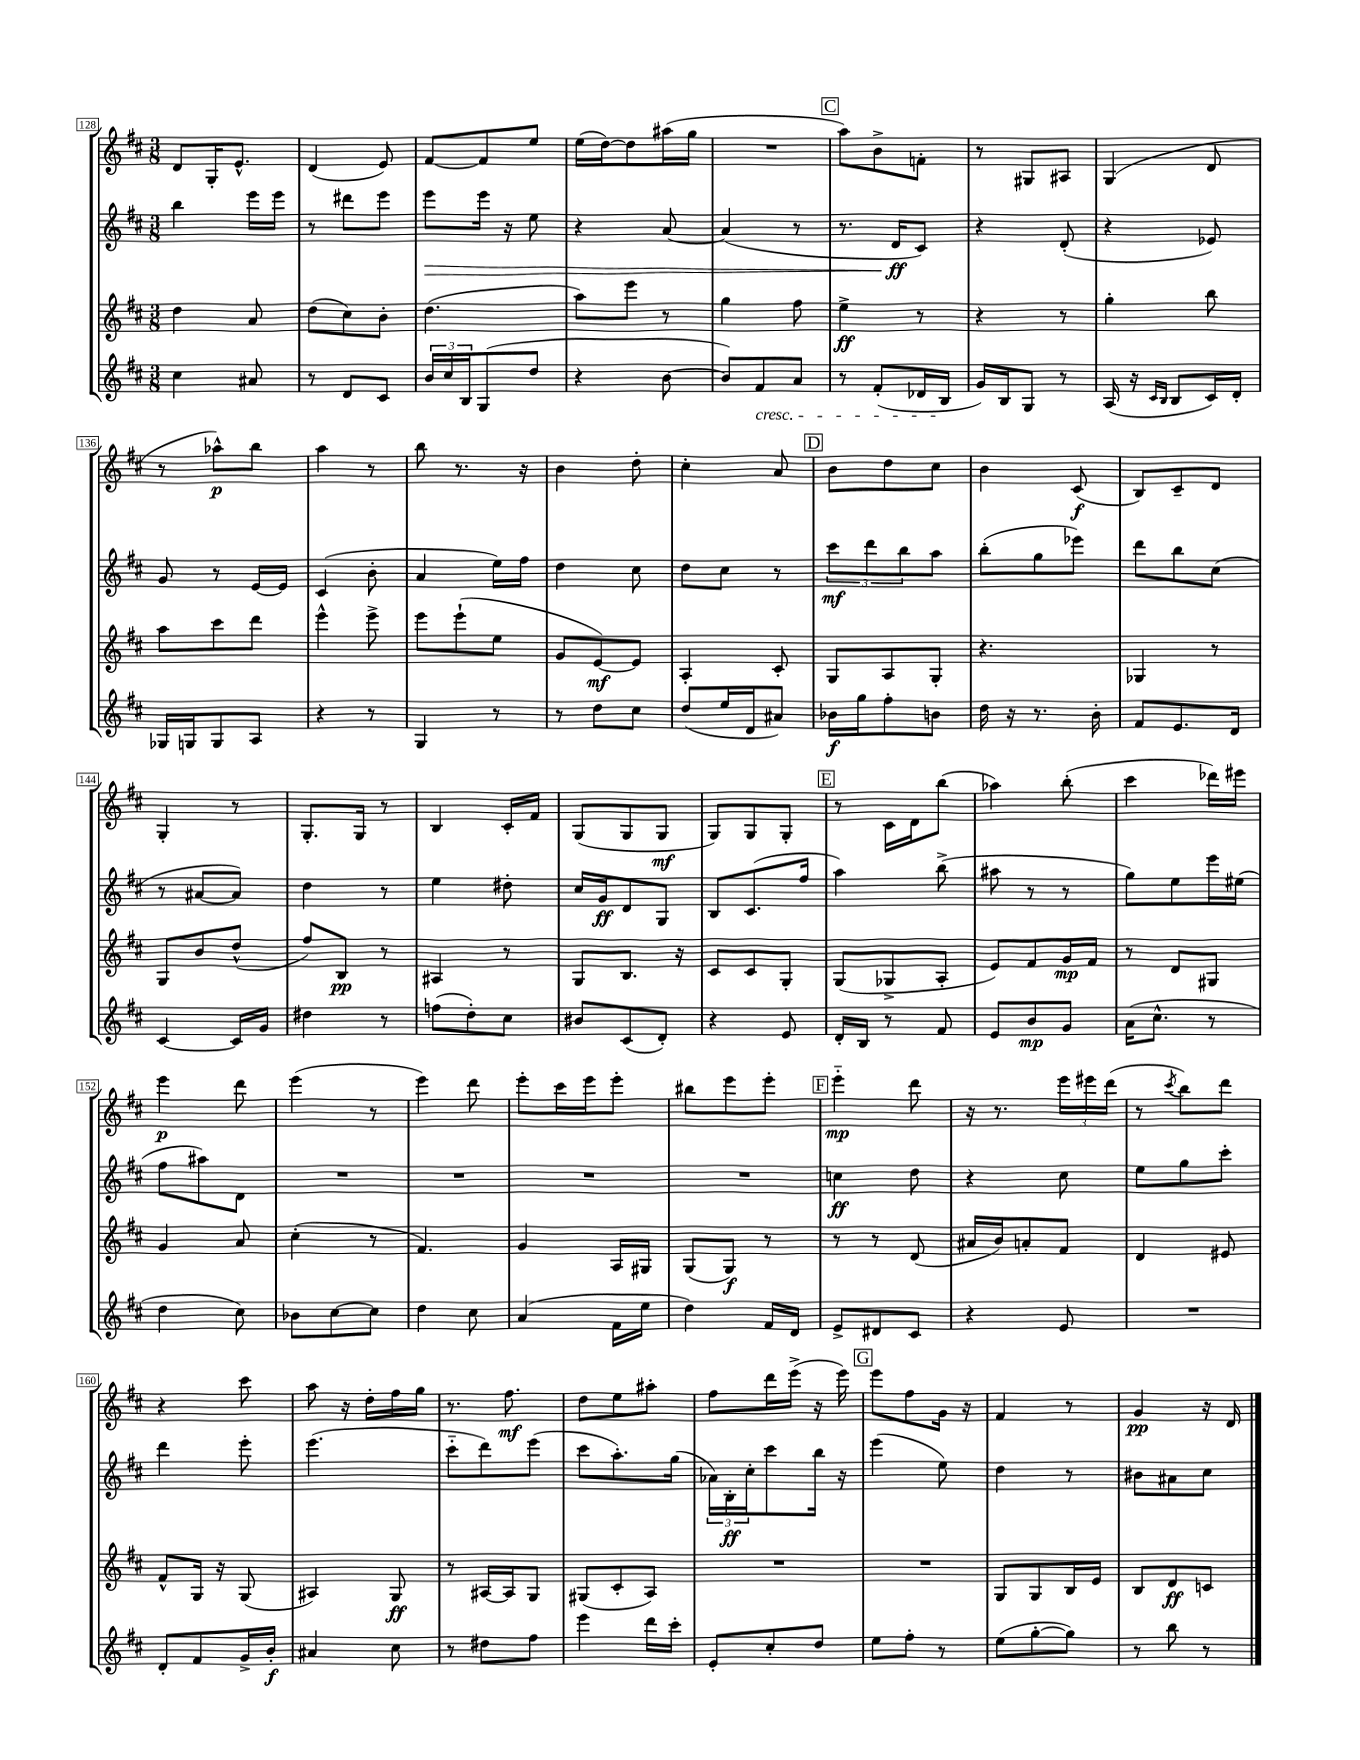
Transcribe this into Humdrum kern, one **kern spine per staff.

**kern	**kern	**kern	**kern
*staff4	*staff3	*staff2	*staff1
*clefG2	*clefG2	*clefG2	*clefG2
*k[f#c#]	*k[f#c#]	*k[f#c#]	*k[f#c#]
*M3/8	*M3/8	*M3/8	*M3/8
4cc#	4dd	4bb	8d
.	.	.	16G'
.	.	.	8.e^^
8a#	8a	16eee	.
.	.	16eee	.
=	=	=	=
8r	(8dd	8r	(4d
8d	8cc#)	8ddd#	.
8c#	8b'	8eee	8e)
=	=	=	=
24b	(4.dd	8eee	[8f#
24cc#	.	.	.
24B	.	.	.
(8G	.	16eee	8f#]
.	.	16r	.
8dd	.	8ee	8ee
=	=	=	=
4r	8aa)	4r	(16ee
.	.	.	[16dd)
.	8eee	.	8dd]
[8b	8r	[8a	(16aa#
.	.	.	16gg
=	=	=	=
8b])	4gg	(4a]	4.r
8f#	.	.	.
8a	8ff#	8r	.
=	=	=	=
8r	4ee^	8.r	8aa)
(8f#'	.	.	8b^
.	.	16d	.
16d-	8r	8c#)	8f'
16B	.	.	.
=	=	=	=
16g)	4r	4r	8r
16B	.	.	.
8G	.	.	8G#
8r	8r	(8d'	8A#
=	=	=	=
(16A	4gg'	4r	(4G
16r	.	.	.
16qqc#	.	.	.
16qqB	.	.	.
8B	.	.	.
16c#)	8bb	8e-)	8d
16d'	.	.	.
=	=	=	=
16G-	8aa	8g	8r
16G	.	.	.
8G	8ccc#	8r	8aa-^^)
8A	8ddd	[16e	8bb
.	.	16e]	.
=	=	=	=
4r	4eee^^	(4c#	4aa
8r	8eee^	8b'	8r
=	=	=	=
4G	8eee	4a	8bb
.	(8eee`	.	8.r
8r	8ee	16ee)	.
.	.	16ff#	16r
=	=	=	=
8r	8g	4dd	4b
8dd	[8e)	.	.
8cc#	8e]	8cc#	8dd'
=	=	=	=
(8dd	4A'	8dd	4cc#'
16ee	.	8cc#	.
16d	.	.	.
8a#)	8c#'	8r	8a
=	=	=	=
16b-	8G	12ccc#	8b
16gg	.	.	.
.	.	12ddd	.
8ff#'	8A	.	8dd
.	.	12bb	.
8b	8G'	8aa	8cc#
=	=	=	=
16dd	4.r	(8bb'	4b
16r	.	.	.
8.r	.	8gg	.
.	.	8eee-)	(8c#
16b'	.	.	.
=	=	=	=
8f#	4G-	8ddd	8B)
8.e	.	8bb	8c#~
.	8r	(8cc#	8d
16d	.	.	.
=	=	=	=
[4c#	8G	8r	4G'
.	8b	[8a#	.
16c#]	(8dd^^	8a#])	8r
16g	.	.	.
=	=	=	=
4dd#	8ff#)	4dd	8.G'
.	8B	.	.
.	.	.	16G
8r	8r	8r	8r
=	=	=	=
(8ff	4A#	4ee	4B
8dd')	.	.	.
8cc#	8r	8dd#'	16c#'
.	.	.	16f#
=	=	=	=
8b#	8G	16cc#	(8G
.	.	16g	.
(8c#	8.B	8d	8G
8d')	.	8G	8G
.	16r	.	.
=	=	=	=
4r	8c#	8B	8G)
.	8c#	(8.c#	8G
8e	8G'	.	8G'
.	.	16ff#	.
=	=	=	=
16d'	(8G	4aa)	8r
16B	.	.	.
8r	8G-^	.	16c#
.	.	.	16d
8f#	8A'	(8bb^	(8bb
=	=	=	=
8e	8e)	8aa#	4aa-)
8b	8f#	8r	.
8g	16g	8r	(8bb'
.	16f#	.	.
=	=	=	=
(16a	8r	8gg)	4ccc#
8.cc#^^	.	.	.
.	8d	8ee	.
8r	8G#	16eee	16ddd-)
.	.	(16ee#	16eee#
=	=	=	=
4dd	4g	8ff#	4eee
.	.	8aa#)	.
8cc#)	8a	8d	8ddd
=	=	=	=
8b-	(4cc#'	4.r	(4eee
[8cc#	.	.	.
8cc#]	8r	.	8r
=	=	=	=
4dd	4.f#)	4.r	4eee)
8cc#	.	.	8ddd
=	=	=	=
(4a	4g	4.r	8eee'
.	.	.	16ccc#
.	.	.	16eee
16f#	16A	.	8eee'
16ee	16G#	.	.
=	=	=	=
4dd)	(8G	4.r	8bb#
.	8G)	.	8eee
16f#	8r	.	8eee'
16d	.	.	.
=	=	=	=
8e^	8r	4cc	4eee'~
8d#	8r	.	.
8c#	(8d	8dd	8ddd
=	=	=	=
4r	16a#	4r	16r
.	16b)	.	8.r
.	8a'	.	.
8e	8f#	8cc#	24eee
.	.	.	24eee#
.	.	.	(24ddd
=	=	=	=
4.r	4d	8ee	8r
.	.	.	8qccc#
.	.	8gg	8bb)
.	8e#	8ccc#'	8ddd
=	=	=	=
8d'	8f#^^	4ddd	4r
8f#	16G	.	.
.	16r	.	.
16g^	(8G	8eee'	8ccc#
16b'	.	.	.
=	=	=	=
4a#	4A#)	(4.eee	8aa
.	.	.	16r
.	.	.	16dd'
8cc#	8G	.	16ff#
.	.	.	16gg
=	=	=	=
8r	8r	8ccc#'~	8.r
8dd#	[16A#	8ddd)	.
.	16A#]	.	8.ff#
8ff#	8G	(8eee	.
=	=	=	=
4eee	(8G#	8ccc#	8dd
.	8c#'	8.aa')	8ee
16ddd	8A)	.	8aa#'
16ccc#'	.	(16gg	.
=	=	=	=
8e'	4.r	24a-)	8ff#
.	.	24B'	.
.	.	24cc#'	.
8cc#'	.	8ccc#	16ddd
.	.	.	(16eee^
8dd	.	16bb	16r
.	.	16r	16eee)
=	=	=	=
8ee	4.r	(4eee	8eee
8ff#'	.	.	8ff#
8r	.	8ee)	16g
.	.	.	16r
=	=	=	=
(8ee	8G	4dd	4f#
[8gg'	8G	.	.
8gg])	16B	8r	8r
.	16e	.	.
=	=	=	=
8r	8B	8b#	4g
8bb	8d	8a#	.
8r	8c	8cc#	16r
.	.	.	16d
==	==	==	==
*-	*-	*-	*-
